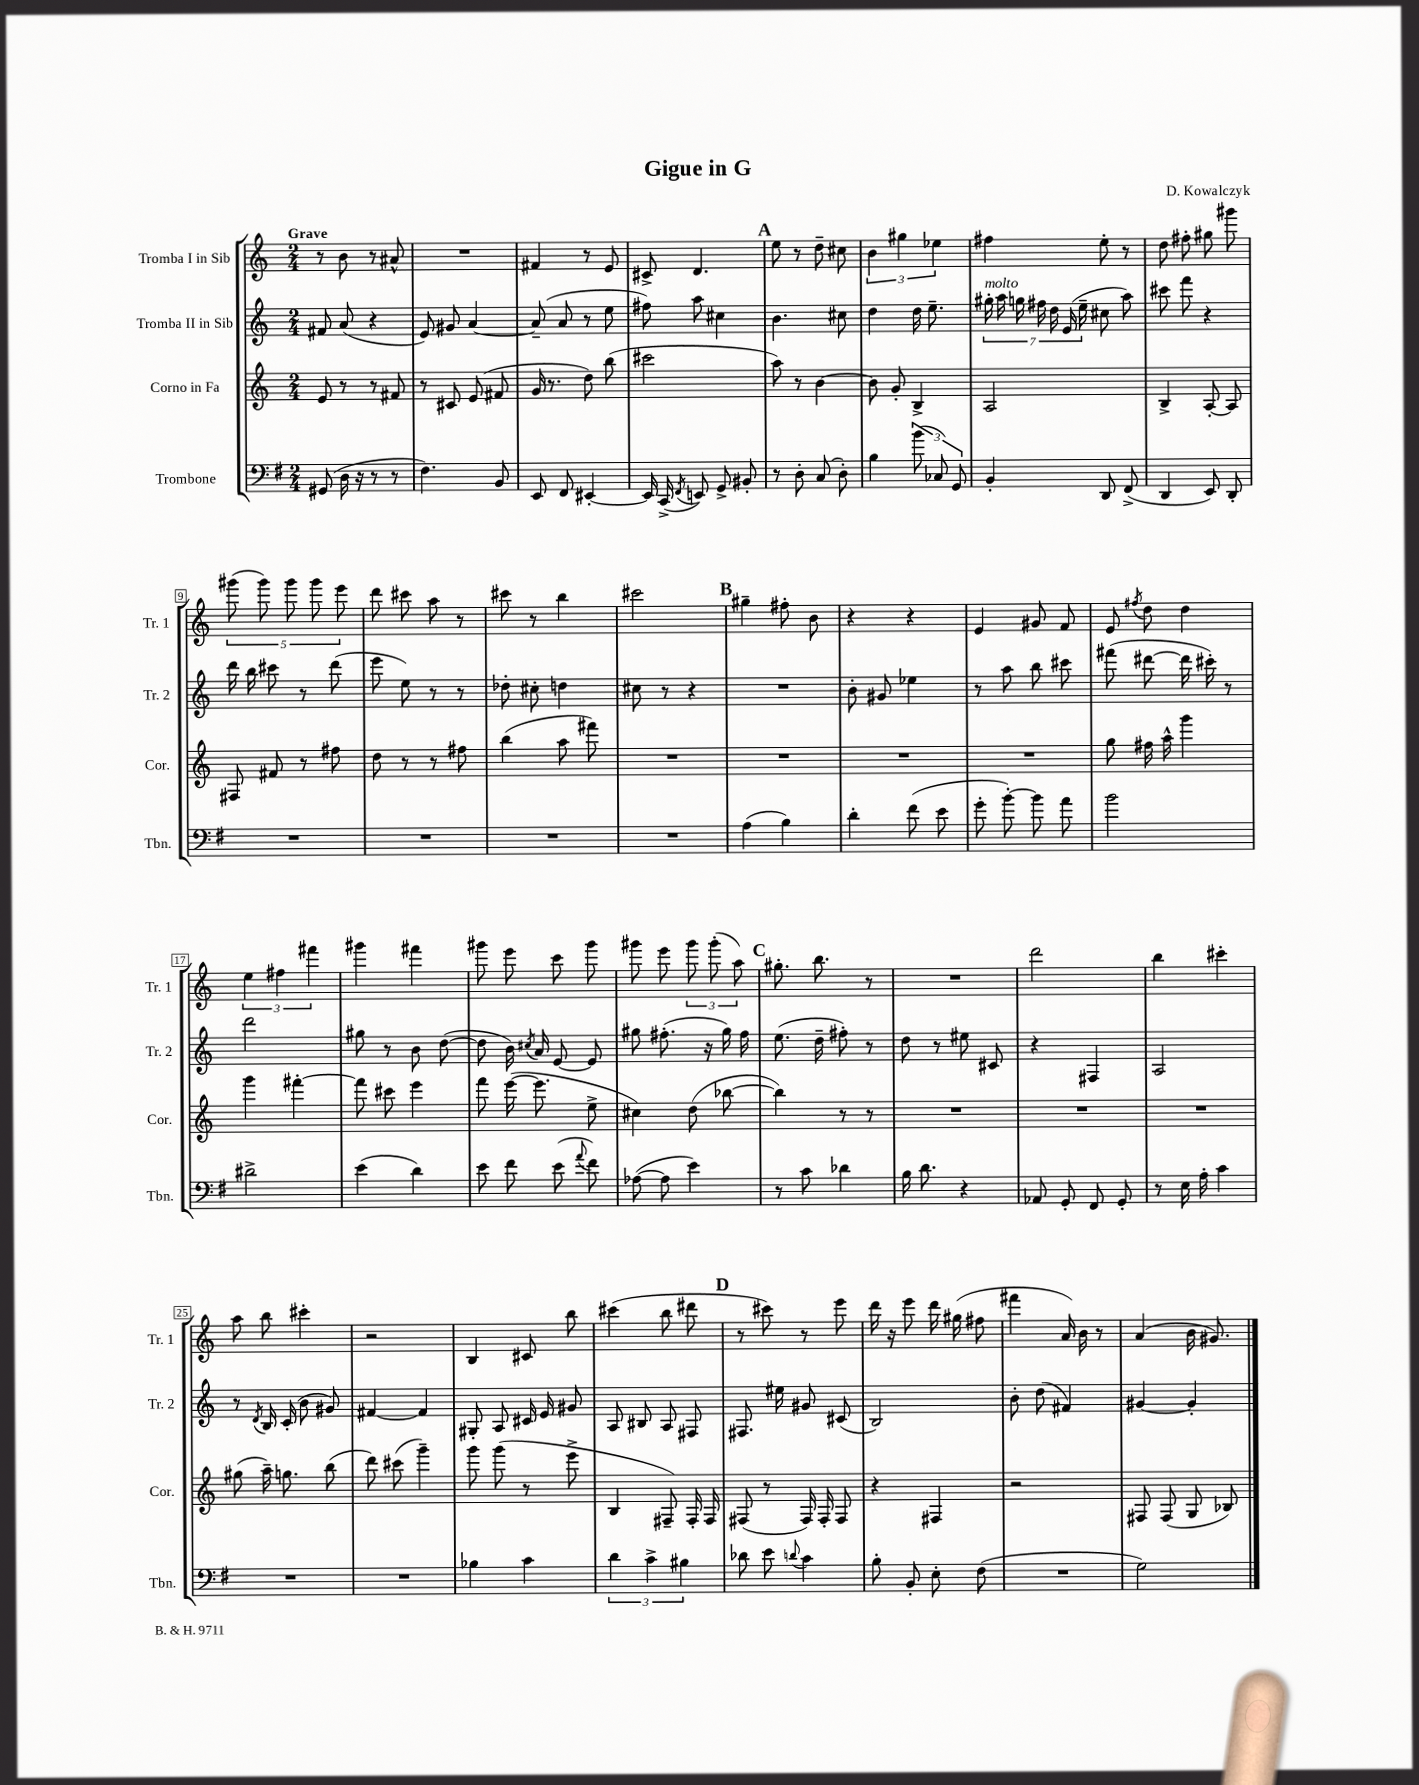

**kern	**kern	**kern	**kern
*staff4	*staff3	*staff2	*staff1
*clefF4	*clefG2	*clefG2	*clefG2
*k[f#]	*k[]	*k[]	*k[]
*M2/4	*M2/4	*M2/4	*M2/4
(8GG#	8e	8f#	8r
16D	8r	(8a	8b
16r	.	.	.
8r	8r	4r	8r
8r	8f#	.	8a#^^
=	=	=	=
4.F#)	8r	8e)	2r
.	8c#	8g#	.
.	(8e	[4a	.
8BB	8f#	.	.
=	=	=	=
8EE	16g	(8a~]	4f#
.	8.r	.	.
8FF#	.	8a	.
[4EE#'	8dd)	8r	8r
.	(8bb	8ee	8e
=	=	=	=
16EE#]	2ccc#	8ff#)	8c#^
(16CC^	.	.	.
8qFF#	.	.	.
8EE)	.	8aa	4.d
8GG^	.	4cc#	.
8BB#'	.	.	.
=	=	=	=
8r	8aa)	4.b	8ee
8D'	8r	.	8r
(8C	[4b	.	8dd~
8D')	.	8cc#	8cc#
=	=	=	=
4B	8b]	4dd	6b
.	8g'	.	.
.	.	.	6gg#
(12b	4B^	16dd	.
.	.	8.ee~	.
12C-)	.	.	6ee-
12GG	.	.	.
=	=	=	=
4BB'	2A	28gg#'	4ff#
.	.	28aa	.
.	.	28gg	.
.	.	28ff#	.
.	.	28dd	.
.	.	(28e	.
.	.	28ee~	.
8DD	.	8cc#	8ee'
(8FF#^	.	8aa)	8r
=	=	=	=
4DD	4B^	8ccc#	8dd
.	.	8fff	8ff#'
8EE)	[8A'	4r	8gg#
8DD'	8A]	.	8ggg#
=	=	=	=
2r	8F#	16ddd	(10ggg#
.	.	16bb	.
.	.	.	10ggg#)
.	8f#	8ccc#	.
.	.	.	10ggg#
.	8r	8r	.
.	.	.	10ggg#
.	8ff#	(8ddd	.
.	.	.	10eee
=	=	=	=
2r	8dd	8eee	8ddd
.	8r	8ee)	8ccc#
.	8r	8r	8aa
.	8ff#	8r	8r
=	=	=	=
2r	(4bb	8dd-'	8ccc#
.	.	8cc#'	8r
.	8aa	4dd	4bb
.	8fff#)	.	.
=	=	=	=
2r	2r	8cc#	2ccc#
.	.	8r	.
.	.	4r	.
=	=	=	=
(4A	2r	2r	4gg#~
4B)	.	.	8ff#'
.	.	.	8b
=	=	=	=
4d'	2r	8b'	4r
.	.	8g#	.
(8f#	.	4ee-	4r
8e	.	.	.
=	=	=	=
8g'	2r	8r	4e
[8b')	.	8aa	.
8b]	.	8bb	8g#
8a	.	8ccc#	8f
=	=	=	=
2b	8gg	(8fff#	8e
.	.	.	8qff#
.	16ff#	[8ddd#	8dd
.	16aa^^	.	.
.	4ggg	16ddd#]	4dd
.	.	16ccc#')	.
.	.	8r	.
=	=	=	=
2d#^	4ggg	2ddd	6ee
.	.	.	6ff#
.	[4fff#'	.	.
.	.	.	6fff#
=	=	=	=
(4e	8fff#]	8gg#	4ggg#
.	8ccc#	8r	.
4d)	4eee	8b	4fff#
.	.	([8dd	.
=	=	=	=
8e	8fff	8dd]	8ggg#
8f#	([16eee	16b)	8eee
.	.	8qcc#	.
.	8.eee]	16a	.
(8e	.	[8e	8ccc
8qqa	.	.	.
8f#)	8ee^	8e]	8ggg#
=	=	=	=
([8A-	4cc#)	8gg#	8ggg#
8A-]	.	(8.ff#'	8eee
4e)	(8dd	.	12ggg#
.	.	16r	.
.	.	.	(12ggg#'
.	[8bb-	16gg#)	.
.	.	.	12aa)
.	.	16ff#	.
=	=	=	=
8r	4bb-])	(8.ee	8.gg#'
8c	.	.	.
.	.	16dd~	8.bb
4d-	8r	8ff#')	.
.	8r	8r	8r
=	=	=	=
16B	2r	8dd	2r
8.d	.	.	.
.	.	8r	.
4r	.	8ee#	.
.	.	8c#	.
=	=	=	=
8AA-	2r	4r	2ddd
8GG'	.	.	.
8FF#	.	4F#	.
8GG'	.	.	.
=	=	=	=
8r	2r	2A	4bb
16E	.	.	.
16A'	.	.	.
4c	.	.	4ccc#'
=	=	=	=
2r	(8gg#	8r	8aa
.	.	8qd	.
.	16aa~)	16B	8bb
.	8.gg	(16c'	.
.	.	8b	4ccc#'
.	(8bb	8g#)	.
=	=	=	=
2r	8ddd)	[4f#	2r
.	(8ccc#	.	.
.	4ggg~)	4f#]	.
=	=	=	=
4B-	8ggg	8G#'	4B
.	(8ggg	8A	.
4c	8r	16c#	8c#
.	.	16e	.
.	8eee^	8g#	8bb
=	=	=	=
6d	4B	8A	(4ccc#
.	.	8B#	.
6c^	.	.	.
.	8F#~)	8A	8bb
6B#	.	.	.
.	16F#'	8F#	8ddd#
.	16F#	.	.
=	=	=	=
8d-	(8F#	8.F#	8r
8e	8r	.	8ccc#)
.	.	16ee#	.
8qqd	.	.	.
4c	16F#)	8g#	8r
.	16F#'	.	.
.	8F#	(8c#	8eee
=	=	=	=
8B'	4r	2B)	16ddd
.	.	.	16r
8BB'	.	.	8eee
8E'	4F#	.	16ddd
.	.	.	(16gg#
(8F#	.	.	8ff#
=	=	=	=
2r	2r	8b'	4fff#
.	.	(8dd	.
.	.	4f#)	16a)
.	.	.	16b
.	.	.	8r
=	=	=	=
2G)	8F#	[4g#	(4a
.	(8F#	.	.
.	8G	4g#']	16b
.	.	.	8.g#)
.	8B-)	.	.
==	==	==	==
*-	*-	*-	*-
